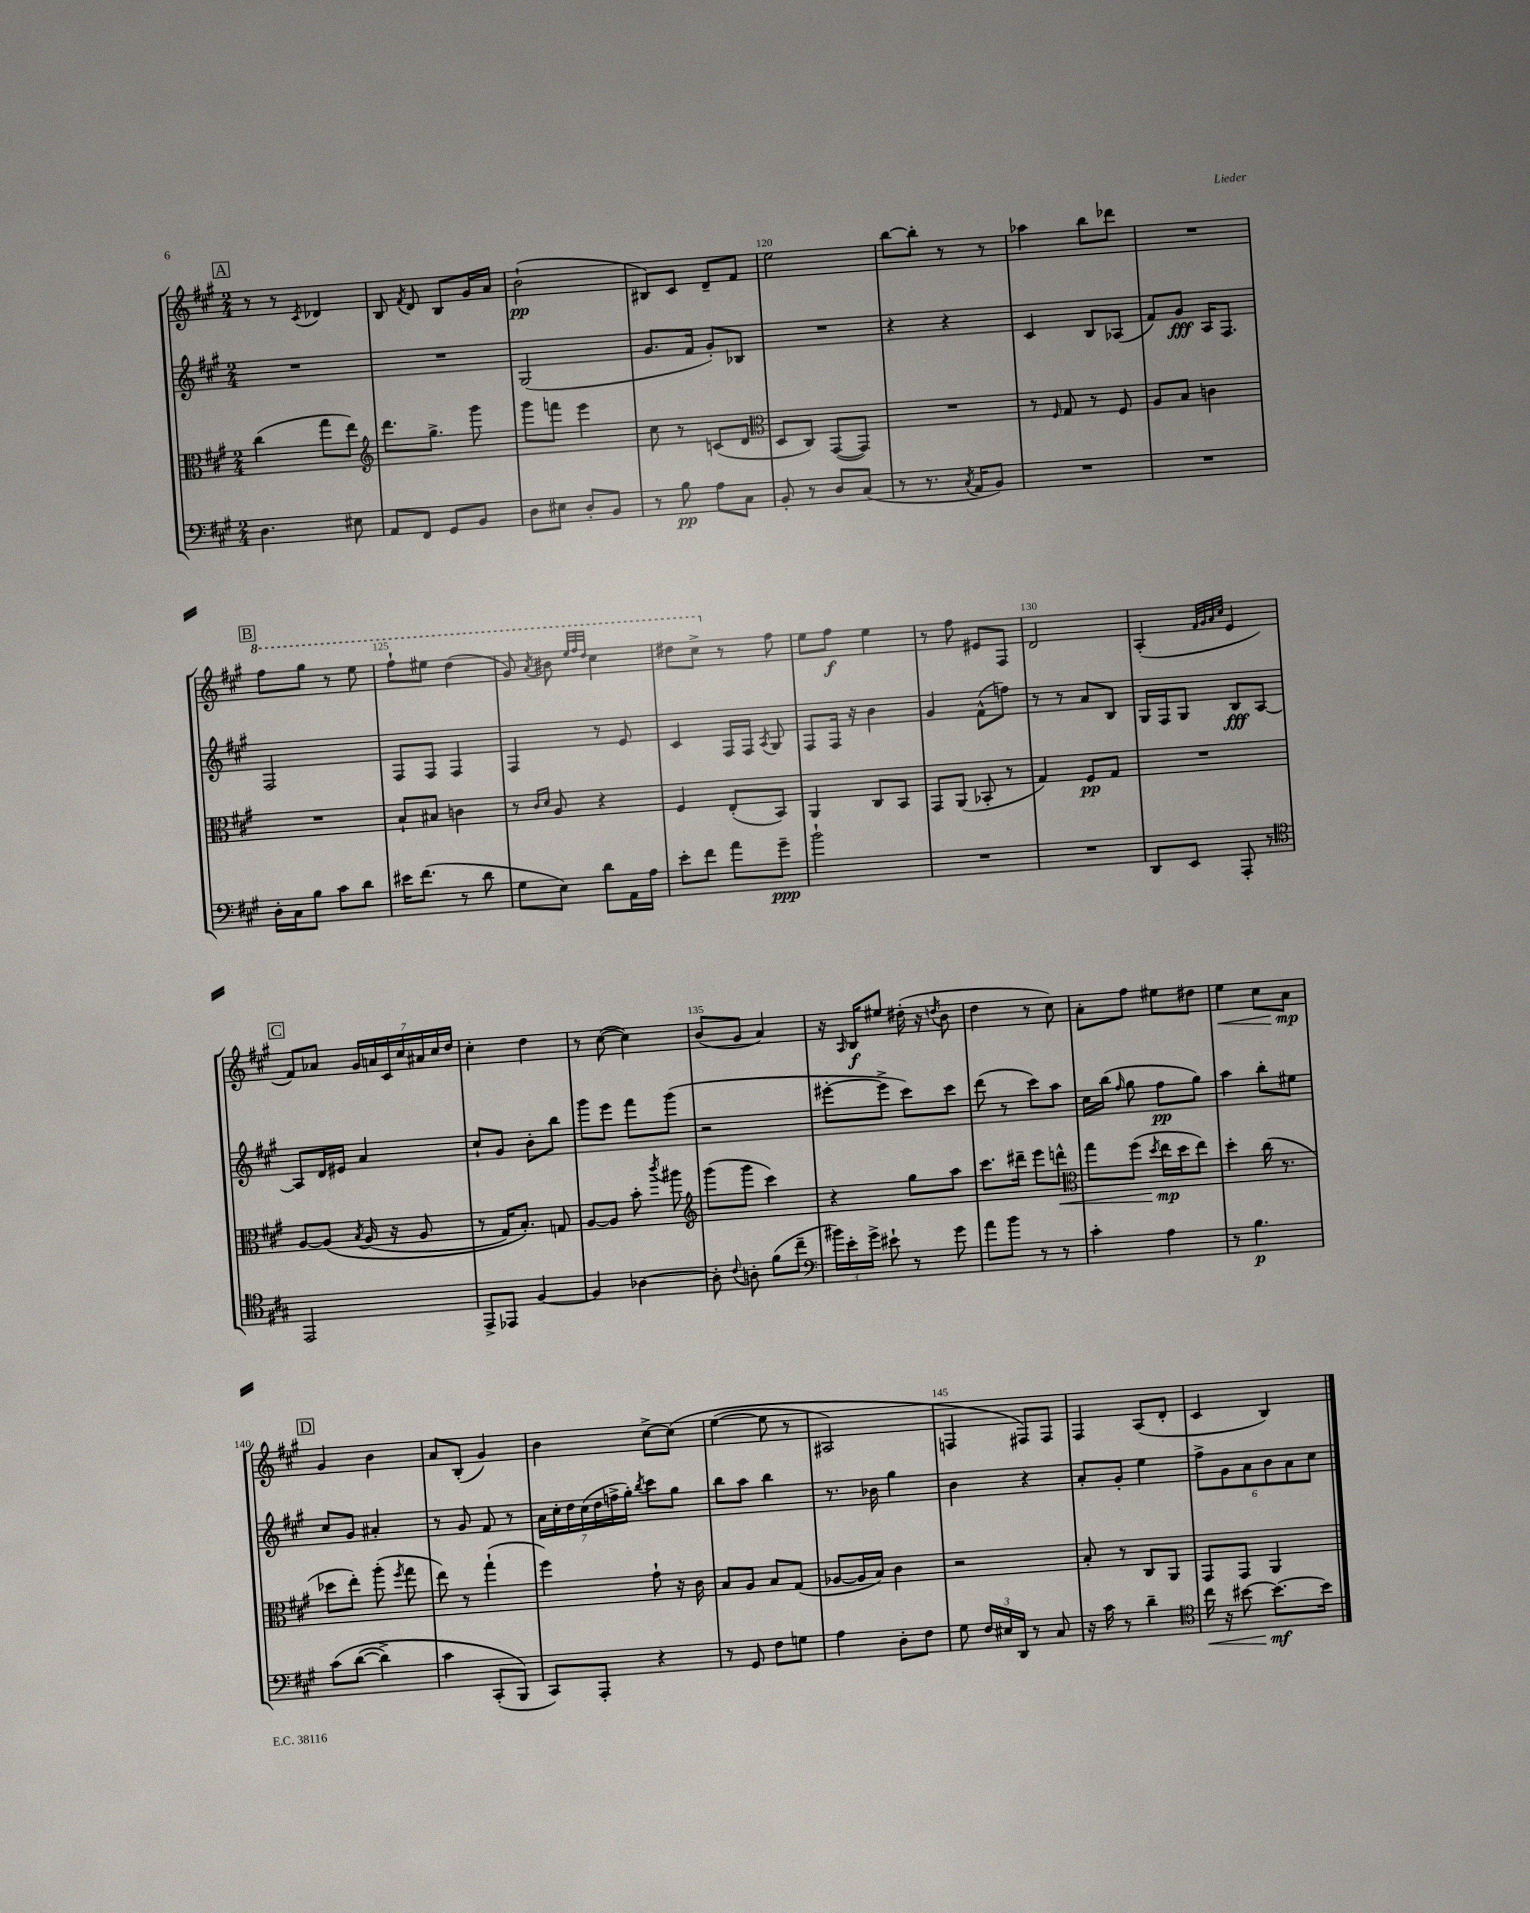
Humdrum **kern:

**kern	**kern	**kern	**kern
*staff4	*staff3	*staff2	*staff1
*clefF4	*clefC3	*clefG2	*clefG2
*k[f#c#g#]	*k[f#c#g#]	*k[f#c#g#]	*k[f#c#g#]
*M2/4	*M2/4	*M2/4	*M2/4
4.D	(4cc#	2r	8r
.	.	.	8r
.	.	.	8qc#
.	8gg#	.	4d-
8E#	8ee)	.	.
=	=	=	=
*	*clefG2	*	*
8AA	8.ddd	2r	8B
.	.	.	8qf#
8FF#	.	.	8d
.	8.gg#^	.	.
8GG#	.	.	8B
8BB	8ggg#	.	16g#
.	.	.	16a
=	=	=	=
8D	8ggg#	(2G#	(2b`
8E#	8fff	.	.
8D'	4eee	.	.
8BB	.	.	.
=	=	=	=
8r	8cc#	8.g#	8B#)
8B	8r	.	8c#
.	.	16f#	.
8A	(8c	8g#')	8d~
8C#	8d	8B-	8f#
=	=	=	=
*	*clefC3	*	*
8BB'	8D	2r	2ee
8r	8C#)	.	.
8D	([8GG#	.	.
(8C#	8GG#])	.	.
=	=	=	=
8r	2r	4r	[8bb
8.r	.	.	8bb']
.	.	4r	8r
8qC#	.	.	.
16AA	.	.	.
8BB)	.	.	8r
=	=	=	=
2r	8r	4c#	4aa-
.	16qqF#	.	.
.	8G#	.	.
.	8r	8B	8bb
.	8F#	(8A-	8ddd-
=	=	=	=
2r	8A	8f#)	2r
.	8B	8g#	.
.	4c	16A	.
.	.	8.F#	.
=	=	=	=
16D'	2r	2F#	8fff#
16C#	.	.	.
8B	.	.	8ggg#
8c#	.	.	8r
8d	.	.	8eee
=	=	=	=
16e#	8B`	8F#	8fff#`
(8.f#	.	.	.
.	8B#	8F#	8eee#
8r	4c	4F#	(4ddd
8d	.	.	.
=	=	=	=
8G#	8r	4F#	8gg#)
.	16qqc#	.	.
.	16qqd	.	8qaa
8E)	8A	.	8bb#
.	.	.	32qqeee
.	.	.	32qqfff#
.	.	.	32qqddd
8d	4r	8r	4ccc#
16AA	.	8e	.
16A	.	.	.
=	=	=	=
8e'	4F#	4c#	8ddd#
8f#	.	.	8ccc#^
8a	(8E'	16F#	8r
.	.	16F#	.
.	.	8qA	.
8g#~	8BB)	8G#	8ff#
=	=	=	=
2b`	4AA	8F#	8ee
.	.	16F#	8ff#
.	.	16r	.
.	8C#	4b	4ee
.	8BB	.	.
=	=	=	=
2r	8GG#	4g#	8r
.	(8AA	.	8ff#
.	8BB-'	(8f#^^	8e#
.	8r	8ff)	8F#
=	=	=	=
2r	4G#)	8r	2d
.	.	8r	.
.	8F#	8a	.
.	8G#	8B	.
=	=	=	=
8DD	2r	16G#	(4A'
.	.	16F#	.
8EE	.	8G#	.
.	.	.	32qqf#
.	.	.	32qqg#
.	.	.	32qqa
.	.	.	32qqcc#
8AAA'	.	8B	4e
8r	.	[8A	.
=	=	=	=
*clefC4	*	*	*
2EE	[8A	8A]	8f#)
.	&(8A]	16d	8a-
.	.	16e#	.
.	8qB	.	.
.	(16A	4a	28g#
.	.	.	28a
.	16r	.	.
.	.	.	28c#
.	.	.	28cc#
.	8A	.	.
.	.	.	28a#
.	.	.	28cc#
.	.	.	28dd
=	=	=	=
8EE^	8r	8cc#`	4cc#'
8EE-	16G#)	8g#	.
.	8.B'&)	.	.
[4F#	.	8b'	4dd
.	8G	8bb	.
=	=	=	=
4F#]	[8A	8ggg#	8r
.	8A]	8eee	([8cc#
[4A-	8b'	8fff#	4cc#])
.	8qccc#	.	.
.	8aa#	(8ggg#	.
=	=	=	=
*	*clefG2	*	*
8A-']	(8ggg#	2r	(8b
8qqc#	.	.	.
8A'	8ggg#	.	8g#
(8f#	4ccc#)	.	4a)
8cc#~	.	.	.
=	=	=	=
*clefF4	*	*	*
24b#)	4r	[8eee#'	16r
24e'	.	.	.
.	.	.	16qqA
.	.	.	16B
24g#^	.	.	.
8e#`	.	8eee#^]	8ee#
8r	8gg#	8ccc#)	(16dd#'
.	.	.	16r
.	.	.	8qdd
8g#	8aa	8ccc#	8b
=	=	=	=
8a	8.ccc#	(8ddd	4dd
8b	.	8r	.
.	16ddd#~	.	.
8r	8eee	8ccc#)	8r
8r	8ddd^^	8aa	8cc#)
=	=	=	=
*	*clefC3	*	*
4c#'	8gg#	16cc#	8a'
.	.	(16bb	.
.	.	16qqff#	.
.	(8ff#	8gg#	8ff#
.	8qdd	.	.
4A	16ee	8ff#	8ee#
.	16dd	.	.
.	8ee)	8gg#)	8dd#
=	=	=	=
8r	4dd'	4aa	4ee
4.B	.	.	.
.	(16cc#	8bb'	8cc#
.	8.r	.	.
.	.	8ee#	8a
=	=	=	=
&(8c#	8dd-	8cc#	4g#
([8d	8ee')	8g#	.
4d^])	(8aa'	4a#'	4b
.	8qff#	.	.
.	8gg#	.	.
=	=	=	=
4c#	8ee)	8r	8a
.	8r	8g#	(8B'
(8CC#'	(4gg#`	8f#	4g#)
8BBB&)	.	8r	.
=	=	=	=
8CC#)	4ff#)	28a	4b
.	.	28cc#'	.
.	.	28dd	.
.	.	(28cc#	.
8AAA'	.	.	.
.	.	28dd	.
.	.	28ff^	.
.	.	28gg#')	.
.	.	8qbb	.
4r	8g#`	8ccc#	[8cc#^
.	16r	8gg#	&(8cc#]
.	16c#	.	.
=	=	=	=
8r	8B	8bb	([4ee
8GG#	8A	8aa	.
8F#	8B	4bb	8ee]
8G	(8G#	.	8r
=	=	=	=
4A	[8A-	8.r	2A#)
.	16A-]	.	.
.	16B)	16b-	.
8D'	4c#	4gg#	.
8F#	.	.	.
=	=	=	=
8G#	2r	4b	4F
24F#	.	.	.
24E#	.	.	.
24DD	.	.	.
8r	.	4r	8F#&)
8C#	.	.	8F#
=	=	=	=
16r	8B'	8a'	4F#
16c#	.	.	.
8r	8r	8g#'	.
4d~	8C#	4ee	(8A
.	8AA	.	8d'
=	=	=	=
*clefC4	*	*	*
16cc#	8GG#	12ff#^	4c#
16r	.	.	.
.	.	12g#	.
[8b#	8GG#	.	.
.	.	12a	.
8.b#_	4AA	12b	4B)
.	.	12a	.
.	.	12cc#	.
16b#]	.	.	.
==	==	==	==
*-	*-	*-	*-
